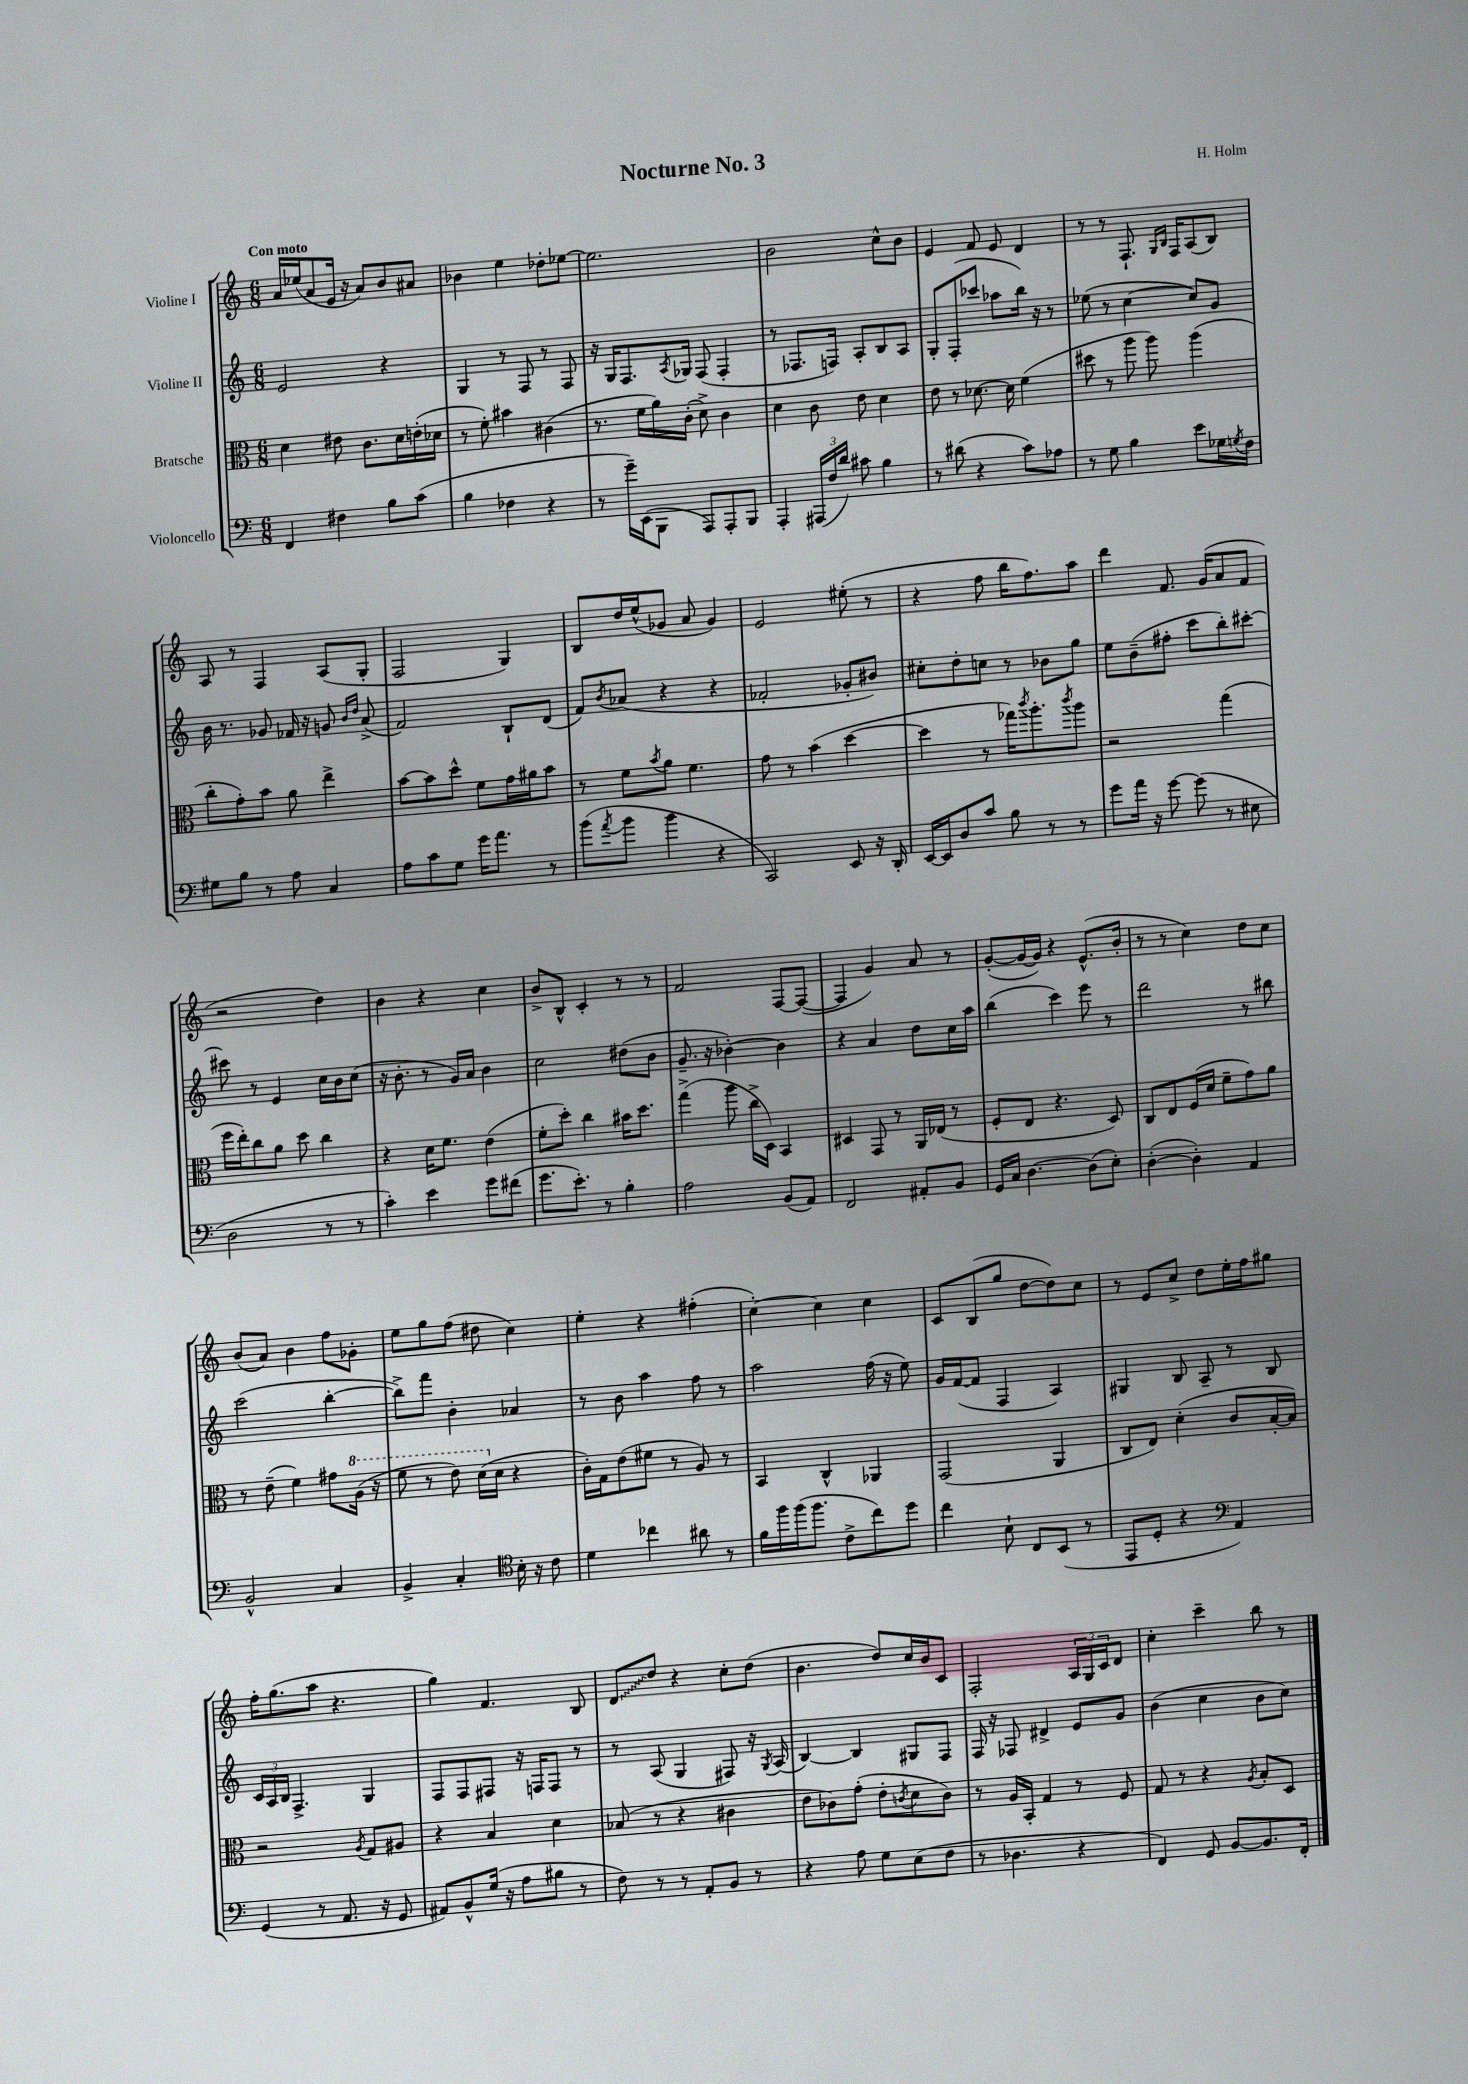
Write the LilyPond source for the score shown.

\header { title = "Nocturne No. 3" composer = "H. Holm" }
<<
\new StaffGroup <<
\new Staff = "s0" \with { instrumentName = "Violine I" } {
    \clef treble \key c \major \numericTimeSignature \time 6/8 \tempo "Con moto"
    a'16 ees''16( a'8 e'16 r16 a'8) b'8 ais'8 |
    bes'4 e''4 des''8-. ees''8~ |
    ees''2. |
    b'2 c''8-^ b'8 |
    e'4 f'8 e'8 d'4 |
    r8 r8 f8.-! \grace { g16 b16 } f16 a8( b8) |
    a8 r8 f4 a8( g8-. |
    f2 g4) |
    b8 d''16 e''16-^( ges'8 a'8 ges'4) |
    e'2 eis''8-.( r8 |
    r4 f''8 b''16 f''8.) a''8 |
    d'''4 f'8. g'16( a'8 f'8 |
    r2 d''4) |
    b'4 r4 c''4 |
    b'8-> b8-^ c'4-. r8 r8 |
    f'2 f8~ f8~( |
    f4 g'4) a'8 r8 |
    g'8~-.( g'16~ g'16) r4 e'8.-^( b'16-. |
    r8 r8 c''4) d''8 c''8 |
    b'8( a'8) b'4 f''8 ges'8-. |
    e''8 g''8 f''8( dis''8 c''4) |
    e''4-. r4 fis''4-.( |
    c''4~-.) c''4 c''4 |
    c'8 b8( g''8 d''8~ d''8) c''8 |
    r8 e'8 c''8-> d''8 e''16-. f''16 gis''8 |
    f''16-. g''8.( a''8 r4. |
    g''4) f'4. b8 |
    \once \override Glissando.style = #'zigzag d'8\glissando d''8 r4 c''8-. d''8( |
    b'4. d''8) c''16 b'16 c'8 |
    f2-. \tuplet 3/2 { a16 g16 c'16 } d'8 |
    c''4-. c'''4-- b''8 r8 \bar "|." |
}
\new Staff = "s1" \with { instrumentName = "Violine II" } {
    \clef treble \key c \major \numericTimeSignature \time 6/8
    e'2 r4 |
    g4 r8 f8 r8 f8 |
    r16 g16 f8. \acciaccatura { a8 } ges16 f8( f4-. |
    r8 fes8. f16) a8-. b8 a8 |
    g8-. f8-.( ces'''8 aes''8 b''16) r16 r8 |
    ees''8( r8 c''4~ c''8) g'8 |
    b'16 r8. ges'8 fes'16 r16 g'8 \grace { b'16 d''16 } a'8->( |
    f'2) b8-! d'8( |
    f'8) \acciaccatura { b'8 } aes'8( r4 r4 |
    fes'2-. ges'8-. bis'8) |
    cis''8-. d''8-. c''8 r8 bes'8 g''8 |
    e''8 b'8--( fis''8-. c'''8 b''8-.) cis'''8~-. |
    cis'''8 r8 e'4 c''16 b'16 c''8( |
    r16 b'8.-. r8 g'16) a'16 b'4 |
    c''2 dis''8( b'8 |
    g'8.-- r16 bes'4~-.) bes'4 |
    r4 a'4 d''8 c''16 a''16 |
    b''4( c'''4) e'''8 r8 |
    d'''2 r8 bis''8 |
    c'''2( b''4~-. |
    b''8->) f'''8 b'4-. aes'4 |
    r8 b'8 a''4 f''8 r8 |
    a''2 f''16( r16 e''8) |
    g'16 f'16~( f'8 f4 a4) |
    gis4 b8 a8-- r8 b8 |
    \tuplet 3/2 { c'16 a16 b16 } f4.-> g4 |
    f8 f8 fis8 r16 f16 f8 r8 |
    r8 a8( g4 fis8) r16 \acciaccatura { g8 } a16( |
    b4~) b4 gis8 f8 |
    f16 r16 fes8 dis'4-> e'8 g'8 |
    b'4( c''4 b'8 c''8) \bar "|." |
}
\new Staff = "s2" \with { instrumentName = "Bratsche" } {
    \clef alto \key c \major \numericTimeSignature \time 6/8
    d'4 eis'8 c'8. d'16 e'16-.( des'16 |
    r8 f'8-.) bis'4 cis'4( |
    r8. f'16 a'16) c'16-.( d'8->) c'4 |
    d'4 c'8 e'8 d'4 |
    e'8 r8 des'8.~ des'16 f'4( |
    dis''8 r8 a''8 a''8) a''4( |
    c''8-. g'8-.) b'8 a'8 e''4-> |
    b'8~ b'8 d''8-^ f'8 g'16 ais'16 b'8 |
    r8 f'8 \acciaccatura { b'8 } a'8 f'4. |
    g'8 r8 b'4( d''4~ |
    d''4 r8 ges''16) \acciaccatura { c'''8 } a''8.-. \acciaccatura { c'''8 } a''8 |
    r2 g''4( |
    f''16 e''16-.) c''8 a'8 d''8 c''4 |
    r4 d'16 f'8. e'4( |
    f'8-. d''8-.) c''4 bis'16 d''8. |
    g''4->( a''8 c''16-> d16) b,4 |
    dis4 g,8 r8 a,16 ees16( r8 |
    f8-. e8 r4. d8) |
    c8 e8 f16( d'16 f'8-- g'8) a'8 |
    r8 e'8--( f'4) gis'8 \ottava #1 a'16( r16 |
    f''8 r8 e''8) d''16( \ottava #0 d'16 r4 |
    c'16-.) g16 e'8( fis'8 r8 a8) r8 |
    b,4 c4-^ aes,4 |
    g,2( a,4 |
    c8 e8) d'4-.( c'8 b16~-. b16) |
    r2 \acciaccatura { a8 } g8 ais8 |
    r4 b4 d'4 |
    bes8( r8 r4 cis'4 |
    e'8 ces'8) g'8-.( e'8-. \acciaccatura { c'8 } d'8 c'8) |
    r8 a16 b,16-. g4 r8 f8 |
    g8 r8 r4 \acciaccatura { a8 } b8-. d8 \bar "|." |
}
\new Staff = "s3" \with { instrumentName = "Violoncello" } {
    \clef bass \key c \major \numericTimeSignature \time 6/8
    f,4 fis4 b8 c'8( |
    b4 fes4 r4 |
    r8 g'16--) e,16( b,,8 a,,8) a,,8-. b,,8 |
    a,,4-. \tuplet 3/2 { ais,,16( f16 d'16) } cis'8 b4 |
    r8 dis'8( r4 c'8) aes8 |
    r8 g8 b4 e'8 ges16 \acciaccatura { g8 } f16 |
    gis8 b8 r8 a8 c4 |
    a8 c'8 g8 g'16 a'8. r8 |
    b'8( \acciaccatura { a'8 } b'8 b'4 r4 |
    c,2) e,8 r16 d,16-. |
    e,16~ e,16 d8 c'8 b8 r8 r8 |
    g'8 a'16 r16 g'8~ g'8( r8 eis8 |
    d2 r8 r8 |
    c'4-.) e'4 g'8 fis'8( |
    g'8. e'8.-.) r8 b4-. |
    a2 b,8( a,8) |
    f,2 ais,8-. b,8 |
    g,16 c16 d4.~ d8( e8-.) |
    d4~-.( d4-.) a,4 |
    b,2-^ c4 |
    b,4-> c4-. \clef tenor b16-. r16 c'8 |
    d'4 ces''4 ais'8 r8 |
    f'16 f''16 f''16( f''8. c'8-> c''8) d''8 |
    c''4 b8-! c8 b,8( r8 |
    e,8 d8-. r4 \clef bass a,4) |
    g,4( r8 a,8. r16 g,8 |
    ais,8) b,8-^ g16( r16 a8 bis8 r8 |
    f8) r8 r8 a,8-. b,8 r8 |
    r4 a8 g8 e8( f8 |
    r8 des4. r4 |
    f,4) g,8 b,8~ b,8. f,16-. \bar "|." |
}
>>
>>
\layout { \context { \Score \remove "Bar_number_engraver" } }
